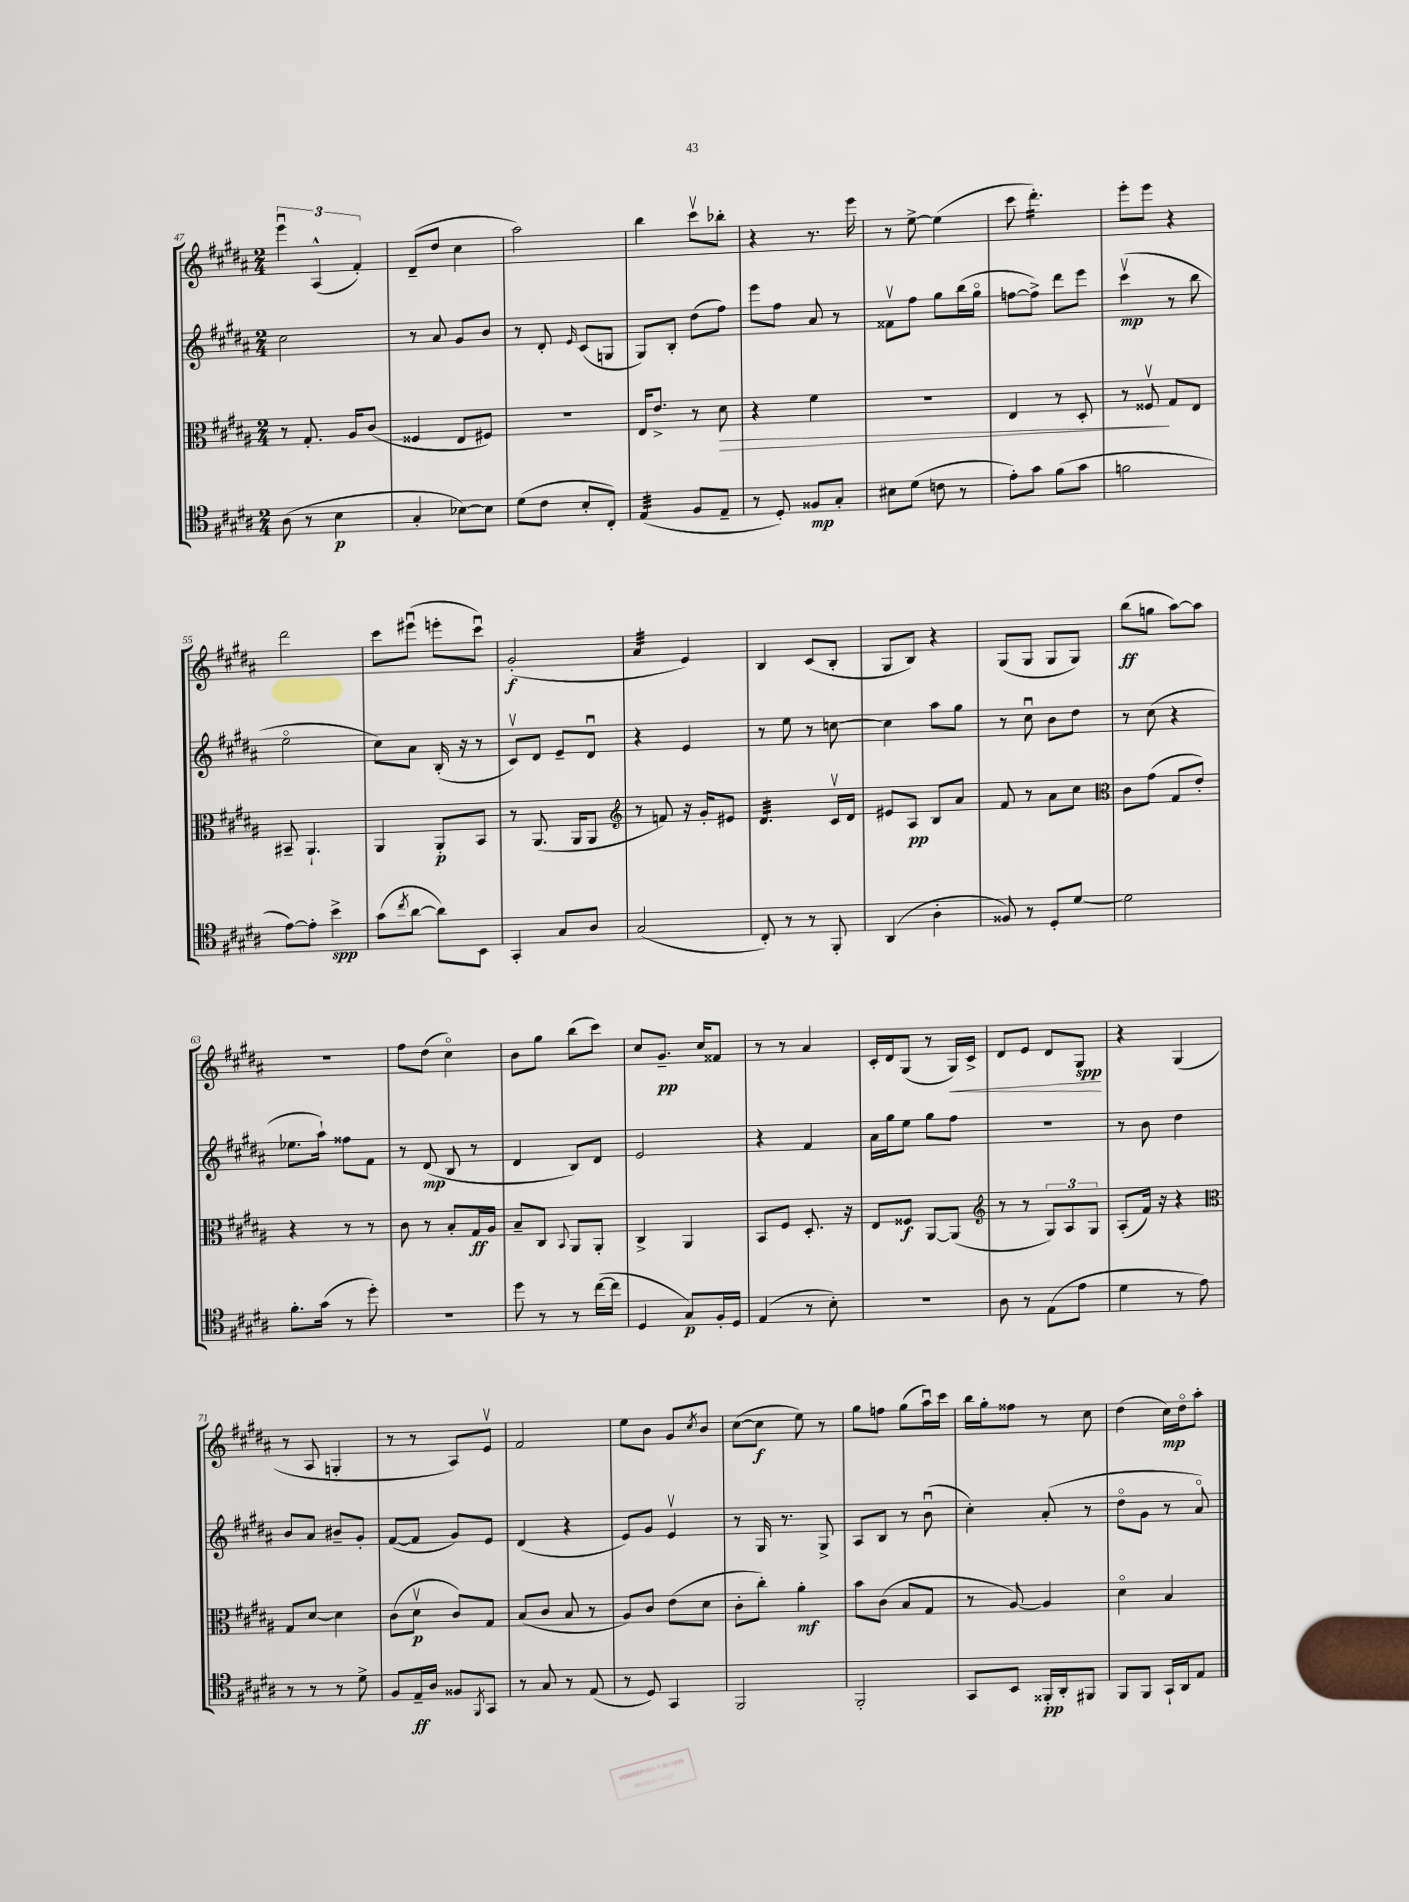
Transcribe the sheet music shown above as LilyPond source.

<<
\new StaffGroup <<
\new Staff = "s0" {
    \clef treble \key b \major \numericTimeSignature \time 2/4
    \tuplet 3/2 { e'''4\downbow ais4-^( fis'4-.) } |
    dis'8--( dis''8 cis''4 |
    ais''2) |
    b''4 cis'''8\upbow bes''8-. |
    r4 r8. e'''16 |
    r8 e''8~-> e''4( |
    cis'''8 dis'''4.:16-.) |
    e'''8-. e'''8 r4 |
    dis'''2 |
    cis'''8 eis'''8\downbow( e'''8-. cis'''8\downbow) |
    gis'2-.\f( |
    ais'4:32 e'4) |
    b4 cis'8( b8-. |
    gis8 b8) r4 |
    gis8( gis8 gis8 gis8) |
    b''8\ff( g''8 ais''8~) ais''8 |
    R2 |
    fis''8 dis''8( cis''4\flageolet) |
    b'8 gis''8 b''8( cis'''8) |
    cis''8 gis'8.--\pp cis''16 fisis'8 |
    r8 r8 ais'4 |
    cis'16-. dis'16 gis8( r8 gis16\<) cis'16-> |
    dis'8 e'8 dis'8 gis8\spp\! |
    r4 gis4( |
    r8 ais8 g4-. |
    r8 r8 ais8) e'8\upbow |
    fis'2 |
    e''8 b'8 gis'8 \acciaccatura { cis''8 } b'8 |
    cis''8~( cis''8\f e''8) r8 |
    gis''8 f''8 gis''8( ais''16\downbow) cis'''16 |
    b''16 gis''16-. fisis''8 r8 cis''8 |
    dis''4( cis''16\mp) dis''16\flageolet ais''8-. \bar "|." |
}
\new Staff = "s1" {
    \clef treble \key b \major \numericTimeSignature \time 2/4
    cis''2 |
    r8 ais'8 gis'8 b'8 |
    r8 dis'8-. \grace { e'16 } cis'8( g8 |
    gis8) b8-. dis''8( fis''8) |
    e'''8 fis''8 ais'8 r8 |
    fisis'8\upbow fis''8 gis''8 b''16( gis''16\flageolet |
    f''8~ f''8->) dis'''8 e'''8 |
    cis'''4\upbow\mp( r8 b''8 |
    e''2\flageolet |
    cis''8) ais'8 b16-.( r16 r8 |
    cis'8\upbow) dis'8 e'8-- dis'8\downbow |
    r4 e'4 |
    r8 e''8 r8 c''8~ |
    c''4 ais''8 gis''8 |
    r8 cis''8\downbow b'8 dis''8 |
    r8 cis''8( r4 |
    ees''8. ais''16-!) fisis''8 fis'8 |
    r8 dis'8\mp( b8 r8 |
    dis'4 b8) dis'8 |
    e'2 |
    r4 fis'4 |
    ais'16 gis''16 e''8 gis''8 fis''8 |
    R2 |
    r8 b'8 dis''4 |
    b'8 ais'8 bis'8-- gis'8-. |
    fis'8~( fis'8 gis'8) e'8 |
    dis'4( r4 |
    e'8) gis'8 e'4\upbow |
    r8 gis16 r8. gis8-> |
    ais8 b8 r8 b'8\downbow( |
    cis''4-.) ais'8-.( r8 |
    dis''8\flageolet gis'8 r8 ais'8\flageolet) \bar "|." |
}
\new Staff = "s2" {
    \clef alto \key b \major \numericTimeSignature \time 2/4
    r8 gis8.-. ais16 cis'8( |
    fisis4 e8 fis8) |
    R2 |
    e16 e'8.-> r8 dis'8\> |
    r4 fis'4 |
    R2 |
    e4 r8 dis8-. |
    r8 fisis8\upbow\! gis8 e8 |
    bis,8-- ais,4.-! |
    ais,4 ais,8-.\p b,8 |
    r8 ais,8.( ais,16 ais,8 |
    \clef treble r8 f'8) r16 gis'16-. eis'8 |
    dis'4.:32 cis'16\upbow dis'16 |
    eis'8 ais8\pp b8 ais'8 |
    fis'8 r8 ais'8 cis''8 |
    \clef alto cis'8 gis'8( gis8 e'8-.) |
    r4 r8 r8 |
    cis'8 r8 b8-. gis16\ff ais16 |
    b8-- cis8 \appoggiatura { b,8 } ais,8 ais,8-. |
    cis4-> ais,4 |
    b,8 fis8 dis8.-. r16 |
    e8 fisis8\f ais,8~ ais,8( |
    \clef treble r8 r8 \tuplet 3/2 { gis8) ais8 gis8 } |
    ais8-.( fis'16) r16 r4 |
    \clef alto gis8 dis'8~ dis'4 |
    cis'8( dis'8\upbow\p cis'8) gis8 |
    b8( cis'8 b8 r8 |
    ais8) cis'8 e'8( dis'8 |
    cis'8-. cis''8-.) ais'4-.\mf |
    b'8 cis'8( b8 gis8 |
    r8 ais8~) ais4 |
    dis'4\flageolet b4 \bar "|." |
}
\new Staff = "s3" {
    \clef tenor \key b \major \numericTimeSignature \time 2/4
    ais8( r8 b4\p |
    gis4-. bes8~) bes8 |
    dis'8( cis'8 b8-. cis8-.) |
    e4:32( fis8 e8-- |
    r8 dis8-.) fisis8\mp gis8-. |
    bis8 dis'8( c'8 r8 |
    e'8-.) gis'8 fis'8( gis'8 |
    f'2 |
    e'8~) e'8-. b'4->\spp |
    gis'8( \acciaccatura { cis''8 } ais'8~ ais'8) b,8 |
    gis,4-. gis8 ais8 |
    gis2( |
    cis8-.) r8 r8 fis,8-. |
    ais,4( ais4-. |
    fisis8) r8 dis8-. dis'8~ |
    dis'2 |
    fis'8.-. gis'16( r8 dis''8-.) |
    r2 |
    dis''8 r8 r8 cis''16~( cis''16 |
    dis4 gis8\p) fis16-. dis16 |
    e4( r8 b8-.) |
    r2 |
    ais8 r8 e8( e'8 |
    dis'4 r8 e'8) |
    r8 r8 r8 dis'8-> |
    fis8 e16--\ff ais16 fisis8 \acciaccatura { fis,8 } gis,8 |
    r8 gis8 r8 e8( |
    r8 dis8) gis,4 |
    fis,2 |
    fis,2-. |
    gis,8 b,8 fisis,16-.\pp ais,16-. fis,8 |
    fis,8 fis,8 gis,16-! ais,16 e8 \bar "|." |
}
>>
>>
\layout { \context { \Score currentBarNumber = #47 } }
